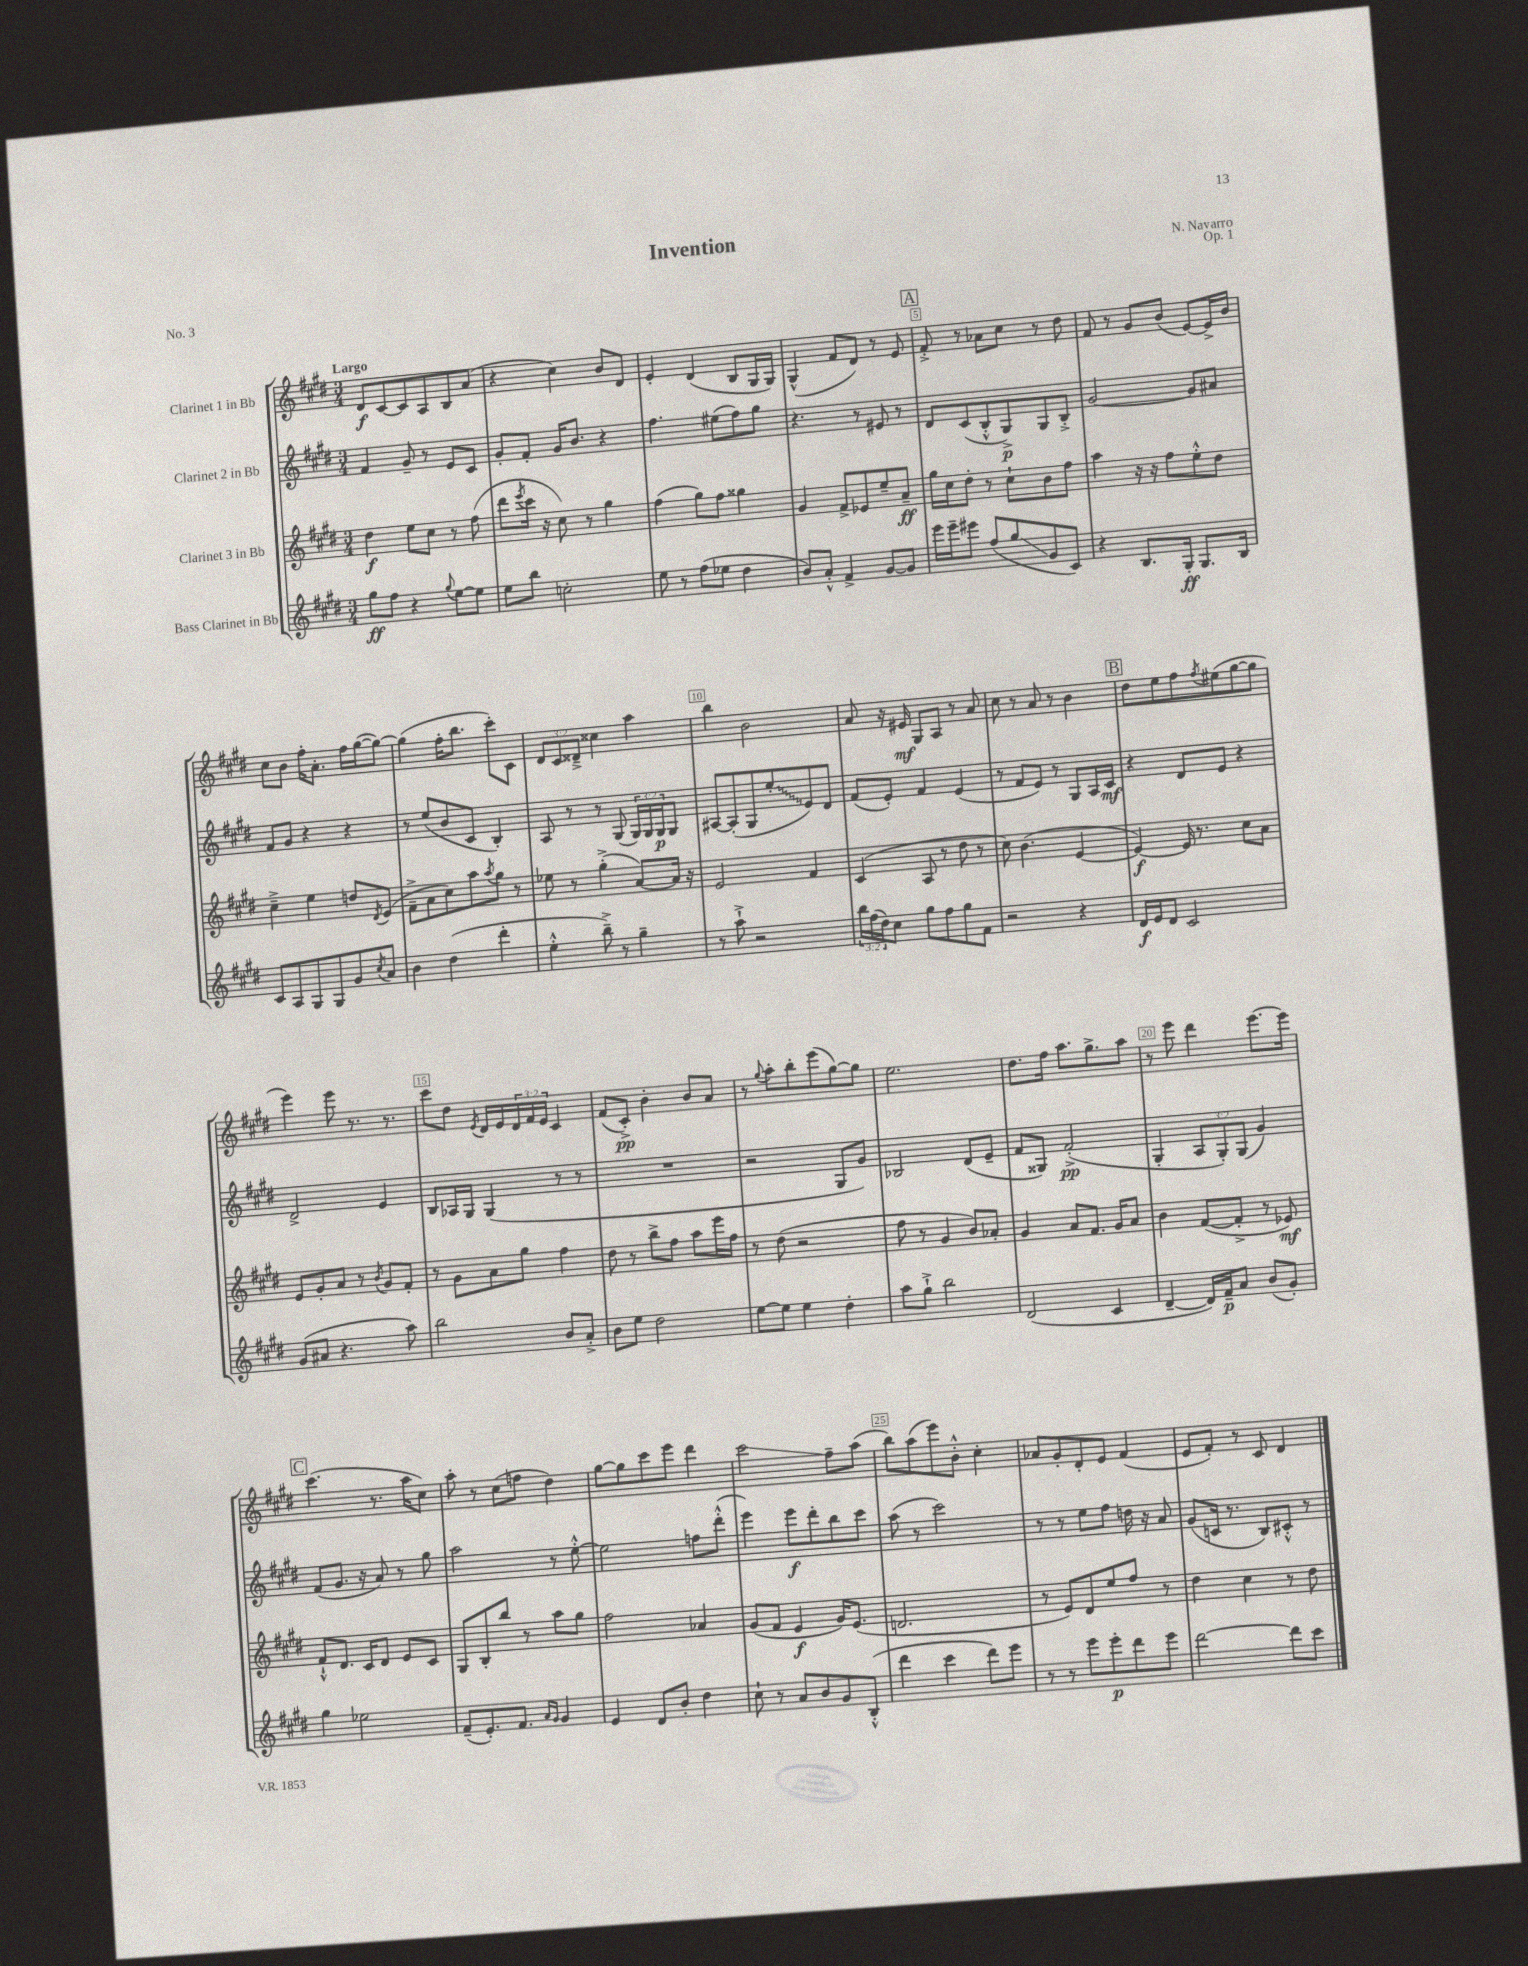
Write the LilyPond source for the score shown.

\header { title = "Invention" composer = "N. Navarro" opus = "Op. 1" piece = "No. 3" }
<<
\new StaffGroup <<
\new Staff = "s0" \with { instrumentName = "Clarinet 1 in Bb" } {
    \clef treble \key e \major \numericTimeSignature \time 3/4 \override Staff.TupletNumber.text = #tuplet-number::calc-fraction-text \tempo "Largo"
    dis'8\f cis'8~ cis'8 a8 b8 a'8( |
    r4 cis''4) b'8 dis'8 |
    e'4-. dis'4( b8 gis16 gis16) |
    gis4-^( fis'8 dis'8) r8 e'8 |
    \mark \markup { \box "A" } fis'8-.-> r8 aes'8 cis''8 r8 dis''8 |
    fis'8 r8 gis'8 b'8( e'8~) e'16-> b'16 |
    cis''8 b'8 fis''16-. a'8.-. fis''16 gis''16~( gis''8~) |
    gis''4( fis''16-. b''8. cis'''8-.) cis'8 |
    \tuplet 3/2 { dis'8 cis'8 disis'8---> } cisis''4 a''4 |
    b''4 b'2 |
    a'8 r16 eis'16\mf gis8 a8 r8 a'8 |
    cis''8 r8 a'8 r8 b'4 |
    \mark \markup { \box "B" } dis''8 e''8 fis''8 \acciaccatura { fis''8 } eis''8( gis''8~ gis''8 |
    e'''4) e'''8 r8. r8. |
    cis'''8 dis''8 \acciaccatura { e'8 } dis'16 e'16 \tuplet 3/2 { dis'16 fis'16 e'16 } cis'4 |
    fis'8( cis'8-.->\pp) b'4-. b'8 a'8 |
    r8 \appoggiatura { gis''8 } a''8-. b''8-. e'''8( gis''8~) gis''8 |
    e''2. |
    dis''8. fis''16 a''8. gis''8.-> a''8 |
    r8 e'''8 dis'''4 e'''8.~ e'''16 |
    \mark \markup { \box "C" } cis'''4.( r8. a''16 cis''8) |
    a''8-. r8 cis''8( f''8 dis''4) |
    gis''8~ gis''8 cis'''8 e'''8 dis'''4 |
    cis'''2\glissando fis''8-- a''8( |
    b''8) a''8( e'''8) b'8-.-^ cis''4-. |
    aes'8 gis'8-. dis'8-. e'8 fis'4( |
    e'8 fis'8-.) r8 cis'8 dis'4 \bar "|." |
}
\new Staff = "s1" \with { instrumentName = "Clarinet 2 in Bb" } {
    \clef treble \key e \major \numericTimeSignature \time 3/4 \override Staff.TupletNumber.text = #tuplet-number::calc-fraction-text
    fis'4 gis'8-- r8 e'8 cis'8 |
    gis'8-. fis'8-. gis'16 b'8. r4 |
    fis''4. eis''8( fis''8) gis''8 |
    r4. r8 eis'8 r8 |
    \mark \markup { \box "A" } dis'8 cis'8( b8-.-^ gis8->\p) gis8 b8-.-> |
    gis'2~ gis'8 ais'8 |
    fis'8 gis'8 r4 r4 |
    r8 e''8( b'8 cis'8 b4-.) |
    a8 r8 r8 gis8( \tuplet 3/2 { gis16) gis16 gis16\p } gis8 |
    ais8~ ais8-.( gis8 \once \override Glissando.style = #'zigzag e''8-.\glissando e'8) dis'8 |
    fis'8( e'8-.) fis'4 e'4( |
    r8 fis'8 e'8) r8 gis8 a16 cis'16\mf |
    \mark \markup { \box "B" } r4 dis'8 e'8 r4 |
    dis'2-> e'4 |
    b8 aes16 gis16 gis4( r8 r8 |
    R2. |
    r2 gis8 gis'8) |
    bes2 dis'8( e'8-- |
    fis'8 gisis8) fis'2-.->\pp( |
    gis4-. \tuplet 3/2 { a8 gis8-.) gis8( } gis'4) |
    \mark \markup { \box "C" } fis'8( gis'8. r16 a'8) r8 gis''8 |
    a''2 r8 e''8~-.-^ |
    e''2 f''8 dis'''8-.-^( |
    e'''4) e'''8\f dis'''8-. b''8 cis'''8 |
    a''8( r8 cis'''2) |
    r8 r8 e''8 fis''8 d''16 r16 a'8 |
    gis'8( c'16 r8. b8) cis'8-.-^ r8 \bar "|." |
}
\new Staff = "s2" \with { instrumentName = "Clarinet 3 in Bb" } {
    \clef treble \key e \major \numericTimeSignature \time 3/4
    dis''4\f e''8 cis''8 r8 fis''8( |
    dis'''8 \acciaccatura { e'''8 } cis'''16 r16 cis''8) r8 gis''4 |
    fis''4( gis''8) fis''8 gisis''4 |
    gis'4 fis'8-> ees'8 e''8-- a'8--\ff |
    \mark \markup { \box "A" } gis''16 cis''16 dis''8-. r8 cis''8-! b'8 fis''8 |
    a''4 r16 r16 fis''8 e''8-.-^ dis''8 |
    cis''4---> e''4 d''8 \acciaccatura { dis'8 } e'8( |
    fis'8---> a'8 cis''8) a''8 \acciaccatura { a''8 } gis''8 r8 |
    ees''8 r8 gis''4-.->( a'8~) a'16 r16 |
    e'2 fis'4 |
    cis'4( a8 r8 dis''8 r8 |
    cis''8) b'4.( e'4~ |
    \mark \markup { \box "B" } e'4~\f) e'16 r8. cis''8 a'8 |
    e'8 gis'8-. a'8 r8 \acciaccatura { b'8 } gis'8 fis'8-. |
    r8 gis'8 a'8 gis''8 fis''4 |
    dis''8 r8 b''8-> fis''8 a''8 e'''16 fis''16 |
    r8 dis''8( r2 |
    fis''8 r8 gis'4 b'8) aes'8-. |
    gis'4 a'8 fis'8. gis'16 a'8 |
    b'4 fis'8~( fis'8-.-> r8 ees'8\mf) |
    \mark \markup { \box "C" } fis'8-!-^ dis'8. cis'16 dis'8 e'8 cis'8 |
    gis8 b8-. b''8 r8 a''8 gis''8 |
    fis''2 aes'4 |
    gis'8( fis'8 e'4\f gis'16) e'8.( |
    d'2. |
    r8 e'8) dis'8 e''8 fis''8 r8 |
    dis''4 cis''4 r8 dis''8 \bar "|." |
}
\new Staff = "s3" \with { instrumentName = "Bass Clarinet in Bb" } {
    \clef treble \key e \major \numericTimeSignature \time 3/4 \override Staff.TupletNumber.text = #tuplet-number::calc-fraction-text
    gis''8\ff fis''8 r4 \appoggiatura { gis''8 } e''8~ e''8 |
    e''8 b''8 c''2-. |
    e''8 r8 fis''8( ees''8 dis''4 |
    b'8) a'8-.-^ fis'4-> gis'8~ gis'8 |
    \mark \markup { \box "A" } e'''16 e'''16-- eis'''8 fis''8( gis''8\glissando gis'8 cis'8) |
    r4 b8. gis16-.\ff gis8. b16 |
    cis'8 a8 gis8 gis8 gis'8 \acciaccatura { cis''8 } a'8 |
    b'4 dis''4( dis'''4-. |
    e''4-.-^ b''8--->) r8 gis''4-- |
    r8 a''8-!-> r2 |
    \tuplet 3/2 { b''16 fis''16( dis''16) } cis''8 gis''8 fis''8 gis''8 fis'8 |
    r2 r4 |
    \mark \markup { \box "B" } dis'16\f e'16 dis'8 cis'2 |
    gis'8( ais'8 r4. a''8) |
    b''2 b'8 a'8-.-> |
    b'8 e''8 dis''2 |
    e''8~ e''8 e''4 dis''4-. |
    a''8 gis''8-!-> b''2 |
    dis'2( cis'4 |
    dis'4~-- dis'16) fis'16--\p a'8 b'8( gis'8-.) |
    \mark \markup { \box "C" } gis''4 ees''2 |
    fis'8--( e'8.-.) fis'8. \grace { a'16 gis'16 } gis'4 |
    e'4 dis'8 b'8-. dis''4 |
    cis''8-! r8 a'8 b'8 gis'8 b8-.-^( |
    dis'''4 cis'''4 dis'''8) e'''8 |
    r8 r8 e'''8 e'''8-.\p dis'''8 e'''8 |
    dis'''2~ dis'''8 cis'''8 \bar "|." |
}
>>
>>
\layout { \context { \Score \override BarNumber.break-visibility = ##(#f #t #t) barNumberVisibility = #(every-nth-bar-number-visible 5) \override BarNumber.stencil = #(make-stencil-boxer 0.1 0.3 ly:text-interface::print) } }
